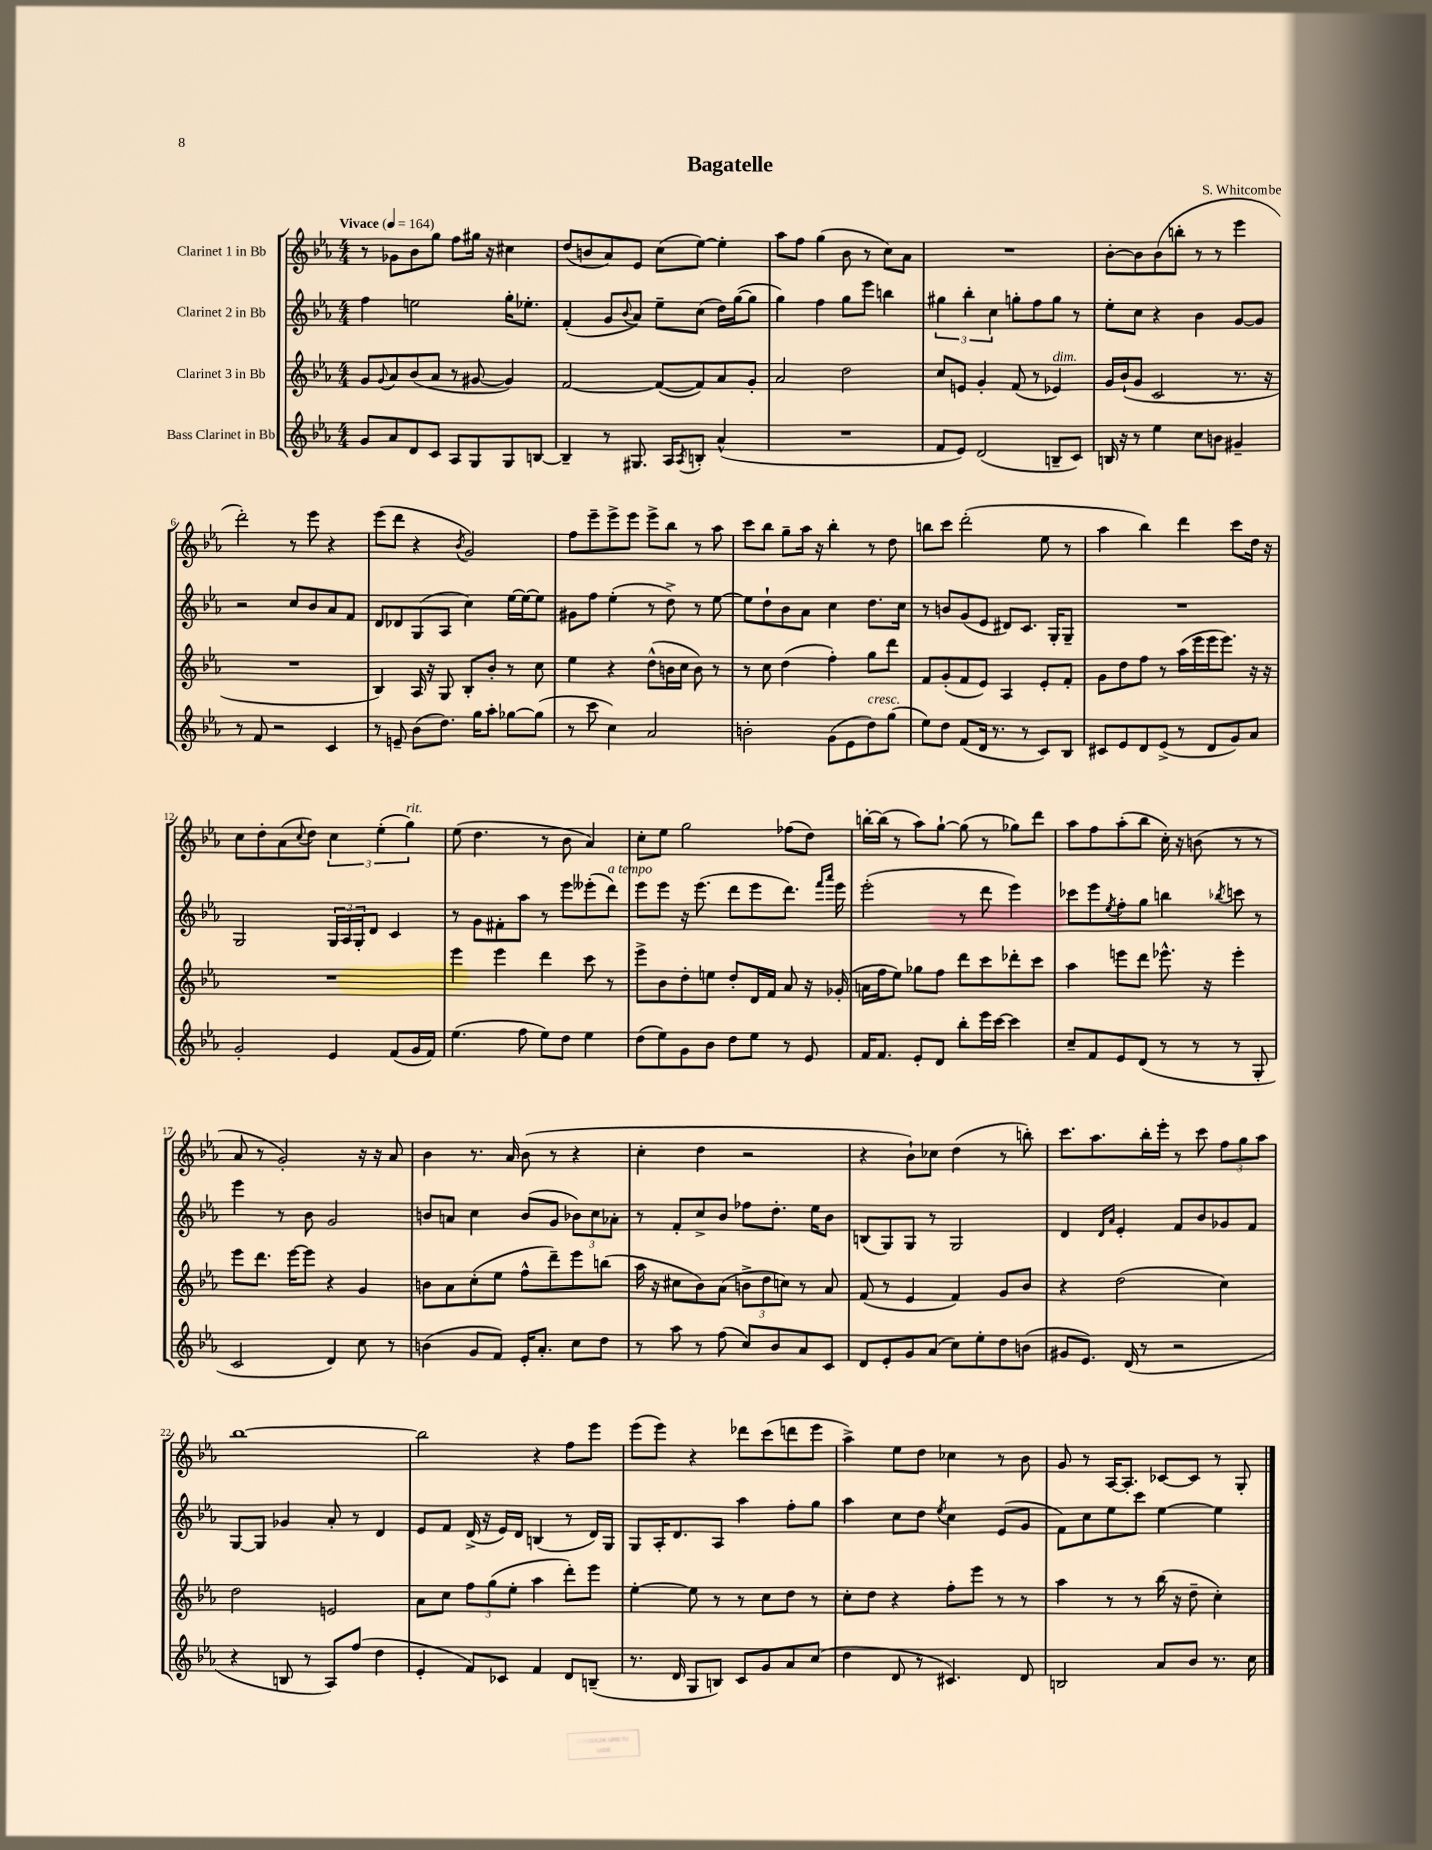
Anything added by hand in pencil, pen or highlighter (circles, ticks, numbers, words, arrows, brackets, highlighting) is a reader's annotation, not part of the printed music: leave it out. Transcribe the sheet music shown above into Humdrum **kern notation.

**kern	**kern	**kern	**kern
*staff4	*staff3	*staff2	*staff1
*clefG2	*clefG2	*clefG2	*clefG2
*k[b-e-a-]	*k[b-e-a-]	*k[b-e-a-]	*k[b-e-a-]
*M4/4	*M4/4	*M4/4	*M4/4
*MM164	*MM164	*MM164	*MM164
8g	8g	4ff	8r
.	8qqg	.	.
8a-	8a-	.	8g-
8d	(8b-	2ee	8b-
8c	8a-	.	8gg
8A-	8r	.	8ff
8G	[8g#	.	16gg#
.	.	.	16r
8G	4g#])	16gg'	4cc#
.	.	8.ee-'	.
[8B	.	.	.
=	=	=	=
4B~]	[2f	(4f'	(8dd
.	.	.	8b
8r	.	8g	8a-)
.	.	8qqb-	.
8.G#	.	8a-)	8e-
.	(8f_	8ee-~	(8cc
16A-	.	.	.
8qA-	.	.	.
8B'	8f])	(8cc	[8ee-)
(4a-^^	8a-	16dd)	4ee-']
.	.	([16gg	.
.	8g'	8gg]	.
=	=	=	=
1r	2a-	4gg)	8aa-
.	.	.	8ff
.	.	4ff	(4gg
.	2dd	8gg	8b-
.	.	8eee-	8r
.	.	4bb	8cc)
.	.	.	8a-
=	=	=	=
8f	8cc	6gg#	1r
8e-)	8e	.	.
.	.	6bb-'	.
(2d	4g'	.	.
.	.	6cc	.
.	(8f	8gg'	.
.	8r	8ff	.
8B~	4e-)	8gg	.
8c)	.	8r	.
=	=	=	=
16B	16g	8ee-'	[8b-'
16r	(16b-`	.	.
8r	8g	8cc	8b-]
4ee-	2c	4r	(8b-
.	.	.	8bb'
8cc	.	4b-	8r
8b	.	.	8r
4g#~	8.r	[8g	4eee-
.	.	8g]	.
.	16r	.	.
=	=	=	=
8r	1r	2r	2ddd')
8f	.	.	.
2r	.	.	.
.	.	8cc	8r
.	.	8b-	8eee-
4c	.	8a-	4r
.	.	8f	.
=	=	=	=
8r	4B-)	8d	(8eee-
8e~	.	8d-	8ddd
(8b-	16A-	(8G	4r
.	16r	.	.
8.dd)	8G	8A-	.
.	.	.	8qb-
.	8B-'	4cc)	2g)
16gg	.	.	.
8aa-'	8b-'	.	.
[8gg-	8r	[16ee-	.
.	.	16ee-_	.
(8gg-]	8cc	8ee-]	.
=	=	=	=
8r	4ee-	8g#	8ff
8ccc	.	8ff	8eee-~
4cc)	4r	(4ee-'	8eee-^
.	.	.	8eee-
2a-	(8dd^^	8r	8eee-^
.	16b	8dd^)	8bb-
.	16cc	.	.
.	8b)	8r	8r
.	8r	[8ee-	8aa-
=	=	=	=
2b'	8r	8ee-]	8ccc
.	8cc	8dd`	8bb-
.	(4dd	8b-	8gg~
.	.	8a-	16aa-
.	.	.	16r
(8g	4ff')	4cc	4bb-'
8e-	.	.	.
8dd)	8gg	8.dd	8r
(8gg	8ddd	.	8dd
.	.	16cc	.
=	=	=	=
8ee-)	8f	8r	8bb
8dd	(8g'	8b	8ccc
(8f	8f	(8g	(2ddd'
16d	8e-)	8e-	.
8.r	.	.	.
.	4A-	8d#)	.
8r	.	8.c	.
8c)	8e-'	.	8ee-
.	.	16G'	.
8B-	8f'	8G~	8r
=	=	=	=
8c#	8g	1r	4aa-
8e-	8dd	.	.
8d	8ff	.	4bb-)
(8e-^	8r	.	.
8r	(16aa-	.	4ddd
.	16eee-	.	.
8d	16eee-	.	.
.	8.eee-)	.	.
8g)	.	.	8ccc
8a-	16r	.	16dd
.	16r	.	16r
=	=	=	=
2g'	1r	2G	8cc
.	.	.	8dd'
.	.	.	(8a-
.	.	.	8qqcc
.	.	.	8dd)
4e-	.	24G	6cc
.	.	24A-	.
.	.	24G'	.
.	.	8d	.
.	.	.	(6ee-'
(8f	.	4c	.
.	.	.	6gg)
16g	.	.	.
16f)	.	.	.
=	=	=	=
(4.ee-	4eee-	8r	(8ee-
.	.	8g	4.dd
.	4eee-	8f#'	.
8ff	.	8aa-	.
8ee-)	4ddd	8r	8r
8dd	.	8eee-	8b-
4ee-	8ccc	(8eee--'	4a-)
.	8r	8ddd)	.
=	=	=	=
(8dd	8eee-^	8eee-	8cc'
8ee-)	8b-	8eee-	8ee-
8g	8dd'	16r	2gg
.	.	(8.eee-	.
8b-	8ee	.	.
8dd	8dd'	8ddd	.
8ee-	16d	8eee-	.
.	16f	.	.
8r	8a-	8.ddd)	(8ff-
8e-	16r	.	8dd)
.	.	16qqfff	.
.	.	16qqaaa-	.
.	(16g-'	16eee-	.
=	=	=	=
16f	16a	(2eee-'	[16bb'
8.f	16ff	.	(16bb]
.	8ee-)	.	8r
8e-'	8gg-	.	8aa-)
8d	8ff	.	[8gg`
8bb-'	8ddd	8r	(8gg]
16eee-	8ccc	8ddd	8r
[16ccc	.	.	.
4ccc]	8ddd-'	4eee-)	8gg-)
.	8ccc	.	8ddd
=	=	=	=
8cc~	4aa-	8ccc-	8aa-
8f	.	8eee-	8ff
.	.	8qee-	.
8e-	8eee	8ff'	(8aa-'
(8d	8ddd	8gg	8bb-
8r	8.eee-^^	4bb	16cc')
.	.	.	16r
8r	.	.	(8b
.	16r	.	.
.	.	8qbb-	.
8r	4eee-'	8ccc	8r
8G'	.	8r	8r
=	=	=	=
2c	8eee-	4eee-	8a-
.	8.ddd	.	8r
.	.	8r	2g')
.	[16eee-	.	.
.	8eee-]	8b-	.
4d)	4r	2g	.
8cc	4g	.	16r
.	.	.	16r
8r	.	.	8a-
=	=	=	=
(4b	8b	8b	4b-
.	8a-	8a	.
8g	(8cc'	4cc	8.r
8f)	8ee-	.	.
.	.	.	16a-
16e-'	8ff^^	(8b	(8b-
8.a-'	.	.	.
.	8ddd~)	8g	8r
8cc	8eee-	12b-)	4r
.	.	12cc	.
8dd	(8bb	.	.
.	.	12a-'	.
=	=	=	=
8r	16aa-	8r	4cc'
.	16r	.	.
8aa-	8cc#	8f'	.
8r	8b-)	8cc^	4dd
(8ff	(8a-	8b-	.
8cc)	12b^	8ff-	2r
.	12dd	.	.
8b-	.	8.dd'	.
.	12cc)	.	.
8a-	8r	.	.
.	.	16ee-	.
8c	8a-	8b-	.
=	=	=	=
8d	(8f	(8B	4r
8e-'	8r	8G)	.
8g	4e-	8G	8b-`)
(8a-	.	8r	8cc-
8cc)	4f)	2G	(4dd
8ee-'	.	.	.
8dd	8g	.	8r
(8b	8b-	.	8bb')
=	=	=	=
8g#	4r	4d	8.ccc
8.e-)	.	.	.
.	.	.	8.aa-
.	.	16qqd	.
.	.	16qqa-	.
.	(2dd	4e-'	.
(16d	.	.	.
8r	.	.	16bb-'
.	.	.	16eee-'
2r	.	8f	8r
.	.	8b-	8ccc
.	4cc)	8g-	12ff
.	.	.	12gg
.	.	8f	.
.	.	.	12aa-
=	=	=	=
4r	2dd	[8G	[1bb-
.	.	8G]	.
8B	.	4g-	.
8r	.	.	.
8A-)	2e	8a-'	.
(8ff	.	8r	.
4dd	.	4d	.
=	=	=	=
4e-'	8a-	8e-	2bb-]
.	8cc	8f	.
8f)	12ff	(16d^	.
.	.	16r	.
.	(12gg	.	.
8c-	.	16e-)	.
.	12ee-'	.	.
.	.	16d	.
4f	4aa-	(4B	4r
8d	8ddd')	8r	8ff
(8B~	8eee-	16d)	8eee-
.	.	16G	.
=	=	=	=
8.r	[4ee-'	8G	(8eee-
.	.	16A-'	8eee-)
16d	.	8.d	.
8G	8ee-]	.	4r
8B)	8r	8A-	.
8c	8r	4aa-	8ddd-
8g	8cc	.	(8ccc
8a-	8dd	8ff'	8ddd
(8cc	8r	8gg	8eee-
=	=	=	=
4dd	8cc'	4aa-	4aa-^)
.	8dd	.	.
8d	4r	8cc	8ee-
8r	.	8dd	8dd
.	.	8qee-	.
4.c#)	8ff'	4cc	4cc-
.	8eee-	.	.
.	8r	(8e-	8r
8d	8r	8g	8b-
=	=	=	=
2B	4aa-	8f)	8g
.	.	8cc	8r
.	8r	8ee-	[16A-
.	.	.	8.A-']
.	8r	8ccc	.
8a-	(16bb-	[4ee-	[8c-
.	16r	.	.
8b-	8dd~	.	8c-]
8.r	4cc')	4ee-]	8r
.	.	.	8G'
16cc	.	.	.
==	==	==	==
*-	*-	*-	*-
